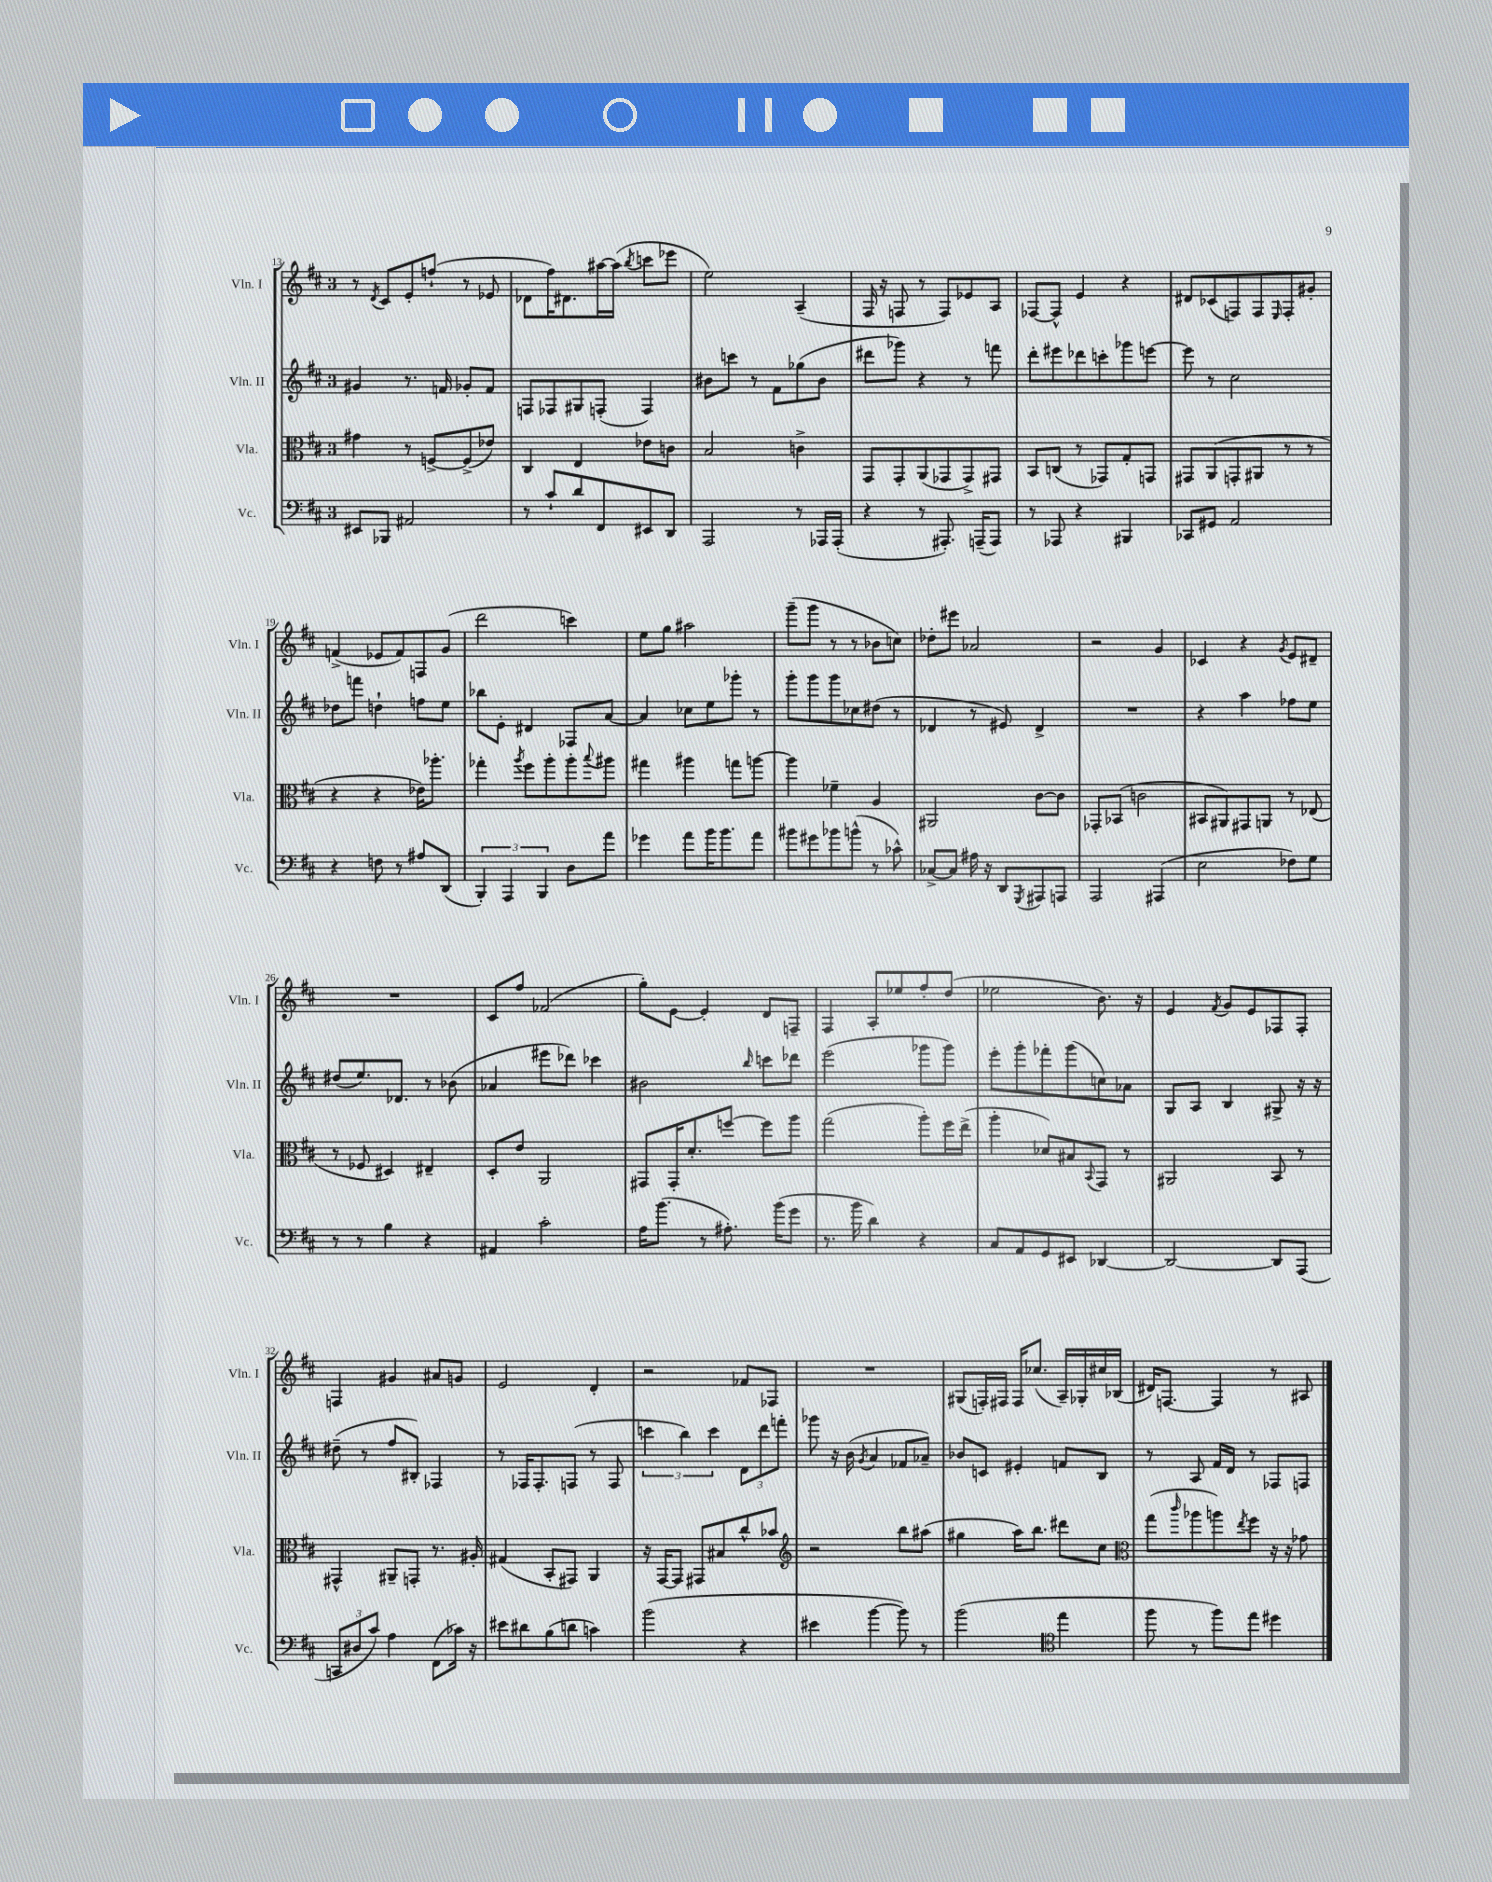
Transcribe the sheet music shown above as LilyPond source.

<<
\new StaffGroup <<
\new Staff = "s0" \with { instrumentName = "Vln. I" shortInstrumentName = "Vln. I" } {
    \clef treble \key d \major \once \override Staff.TimeSignature.style = #'single-digit \time 3/4
    r8 \acciaccatura { d'8 } cis'8 e'8-. f''8-!( r8 ees'8 |
    des'8 fis''16) dis'8. ais''16~ ais''16( \acciaccatura { b''8 } c'''8 ees'''8 |
    e''2) a4--( |
    fis16 r16 f8 r8 f8) ees'8 a8 |
    fes8~ fes8-^ e'4 r4 |
    dis'8 ces'8( f8) f8 \grace { e16 } f8-. gis'8-. |
    f'4->( ees'8 f'8) f8 g'8( |
    d'''2 c'''4) |
    e''8 g''8 ais''2 |
    g'''8--( g'''8 r8 r8 bes'8 c''8) |
    des''8-. eis'''8 aes'2 |
    r2 g'4 |
    ces'4 r4 \acciaccatura { g'8 } e'8 dis'8-- |
    R2. |
    cis'8 fis''8 fes'2( |
    g''8-.) e'8~ e'4-. d'8 f8-- |
    fis4 a8-. ees''8 fis''8-. d''8( |
    ees''2 b'8.) r16 |
    e'4 \acciaccatura { fis'8 } g'8 e'8 fes8 fes8-. |
    f4 gis'4 ais'8 g'8 |
    e'2 d'4-. |
    r2 fes'8 fes8 |
    R2. |
    gis8( f16-.) fis16 fis16 ces''8.( a16--) ges16-. cis''16 bes16( |
    dis'16) f8.~ f4 r8 ais8 \bar "|." |
}
\new Staff = "s1" \with { instrumentName = "Vln. II" shortInstrumentName = "Vln. II" } {
    \clef treble \key d \major \once \override Staff.TimeSignature.style = #'single-digit \time 3/4
    gis'4 r8. f'16 ges'8-. f'8 |
    f8 fes8 gis8 f8-.( f4) |
    bis'8 c'''8 r8 fis'8 ges''8( bis'8 |
    dis'''8 ges'''8) r4 r8 f'''8 |
    d'''8-. eis'''8 des'''8 c'''8-. ges'''8 e'''8~ |
    e'''8 r8 cis''2 |
    des''8 f'''8 d''4-! f''8 e''8 |
    bes''8 e'8-. dis'4 fes8 a'8~ |
    a'4 ces''8 e''8 ges'''8-. r8 |
    g'''8-. g'''8 g'''8 ces''8 dis''8( r8 |
    des'4 r8 eis'8) des'4-> |
    R2. |
    r4 a''4 fes''8 e''8 |
    dis''8( e''8.) des'8. r8 bes'8( |
    aes'4 eis'''8 des'''8) ces'''4 |
    bis'2 \grace { b''16 } c'''8 des'''8 |
    e'''2( ges'''8 ges'''8) |
    e'''8-. g'''8-. fes'''8-. g'''8( c''8) aes'8 |
    g8 a8 b4 gis8-> r16 r16 |
    dis''8--( r8 fis''8 bis8-.) fes4 |
    r8 fes16 fes8.-. f8( r8 f8 |
    \tuplet 3/2 { c'''4 b''4) c'''4 } \tuplet 3/2 { d'8 d'''8 f'''8-. } |
    ges'''8 r16 b'16( \acciaccatura { g'8 } a'4 fes'8 aes'8--) |
    bes'8 c'8 eis'4-. f'8 b8 |
    r8 a8 fis'16 d'16 r8 fes8 f8 \bar "|." |
}
\new Staff = "s2" \with { instrumentName = "Vla." shortInstrumentName = "Vla." } {
    \clef alto \key d \major \once \override Staff.TimeSignature.style = #'single-digit \time 3/4
    gis'4 r8 f8~-> f8->( ees'8) |
    cis4 e4 ees'8 c'8 |
    b2 c'4-> |
    g,8 g,8-. a,8( ges,8 ges,8->) gis,8 |
    b,8 c8( r8 ges,8) g8-. g,8 |
    gis,8 a,8( g,8-. ais,8 r8 r8 |
    r4 r4 ees'16) aes''8.-. |
    ges''4-. \acciaccatura { a''8 } fis''8 a''8-. a''8-. \appoggiatura { b''8 } ais''8 |
    gis''4 ais''4 g''8 a''8~ |
    a''4 fes'4-- a4 |
    ais,2 cis'8~ cis'8 |
    ges,8-. bes,8( c'2 |
    bis,8 ais,8) gis,8 a,8 r8 ees8( |
    r8 fes8 dis4) eis4-- |
    d8-. e'8 a,2 |
    gis,8 gis,16-. d'8.-. f''8~ f''8 a''8 |
    g''2( a''8-.) fis''16 e''16->( |
    a''4-. des'8) bis8 \appoggiatura { b,8 } g,8 r8 |
    ais,2 b,8 r8 |
    gis,4-^ ais,8-- g,8-. r8. ais16-. |
    gis4( b,8-. gis,8) a,4 |
    r16 g,16~ g,8 gis,8 bis8 cis''8-^ bes'8 |
    \clef treble r2 b''8 ais''8( |
    gis''4 a''16) b''8. dis'''8 cis''8 |
    \clef alto g''8( \grace { cis'''16 } aes''8 a''8) \acciaccatura { e''8 } fis''8 r16 r16 ges'8 \bar "|." |
}
\new Staff = "s3" \with { instrumentName = "Vc." shortInstrumentName = "Vc." } {
    \clef bass \key d \major \once \override Staff.TimeSignature.style = #'single-digit \time 3/4
    eis,8 bes,,8 ais,2 |
    r8 cis'8-! d'8 fis,8 eis,8 d,8 |
    a,,2 r8 aes,,16 aes,,16-.( |
    r4 r8 ais,,8.-.) a,,16--( a,,8) |
    r8 aes,,8 r4 bis,,4 |
    ces,8 gis,8 a,2 |
    r4 f8 r8 ais8 d,8( |
    \tuplet 3/2 { b,,4-.) a,,4 b,,4 } d8 a'8 |
    ges'4 a'8 b'16 b'8. a'8 |
    bis'8 gis'8 bes'8 b'8-^( r8 ces'8-^) |
    ces8~-> ces8 ais16 r16 d,8 \acciaccatura { g,,8 } ais,,8 a,,8 |
    a,,2 ais,,4( |
    e2 fes8) g8 |
    r8 r8 b4 r4 |
    ais,4 cis'2-. |
    a16 b'8.( r8 ais8.-.) b'16( g'8 |
    r8. b'16 d'4) r4 |
    cis8 a,8 g,8 eis,8 des,4~ |
    des,2~ des,8 a,,8( |
    \tuplet 3/2 { c,8 dis8 cis'8) } a4 fis,8( ces'16) r16 |
    eis'8 dis'8 b8( d'8 c'4) |
    b'2( r4 |
    eis'4 b'4~ b'8) r8 |
    b'2( \clef tenor e''4 |
    fis''8 r8 fis''8) e''8 dis''4 \bar "|." |
}
>>
>>
\layout { \context { \Score currentBarNumber = #13 } }
